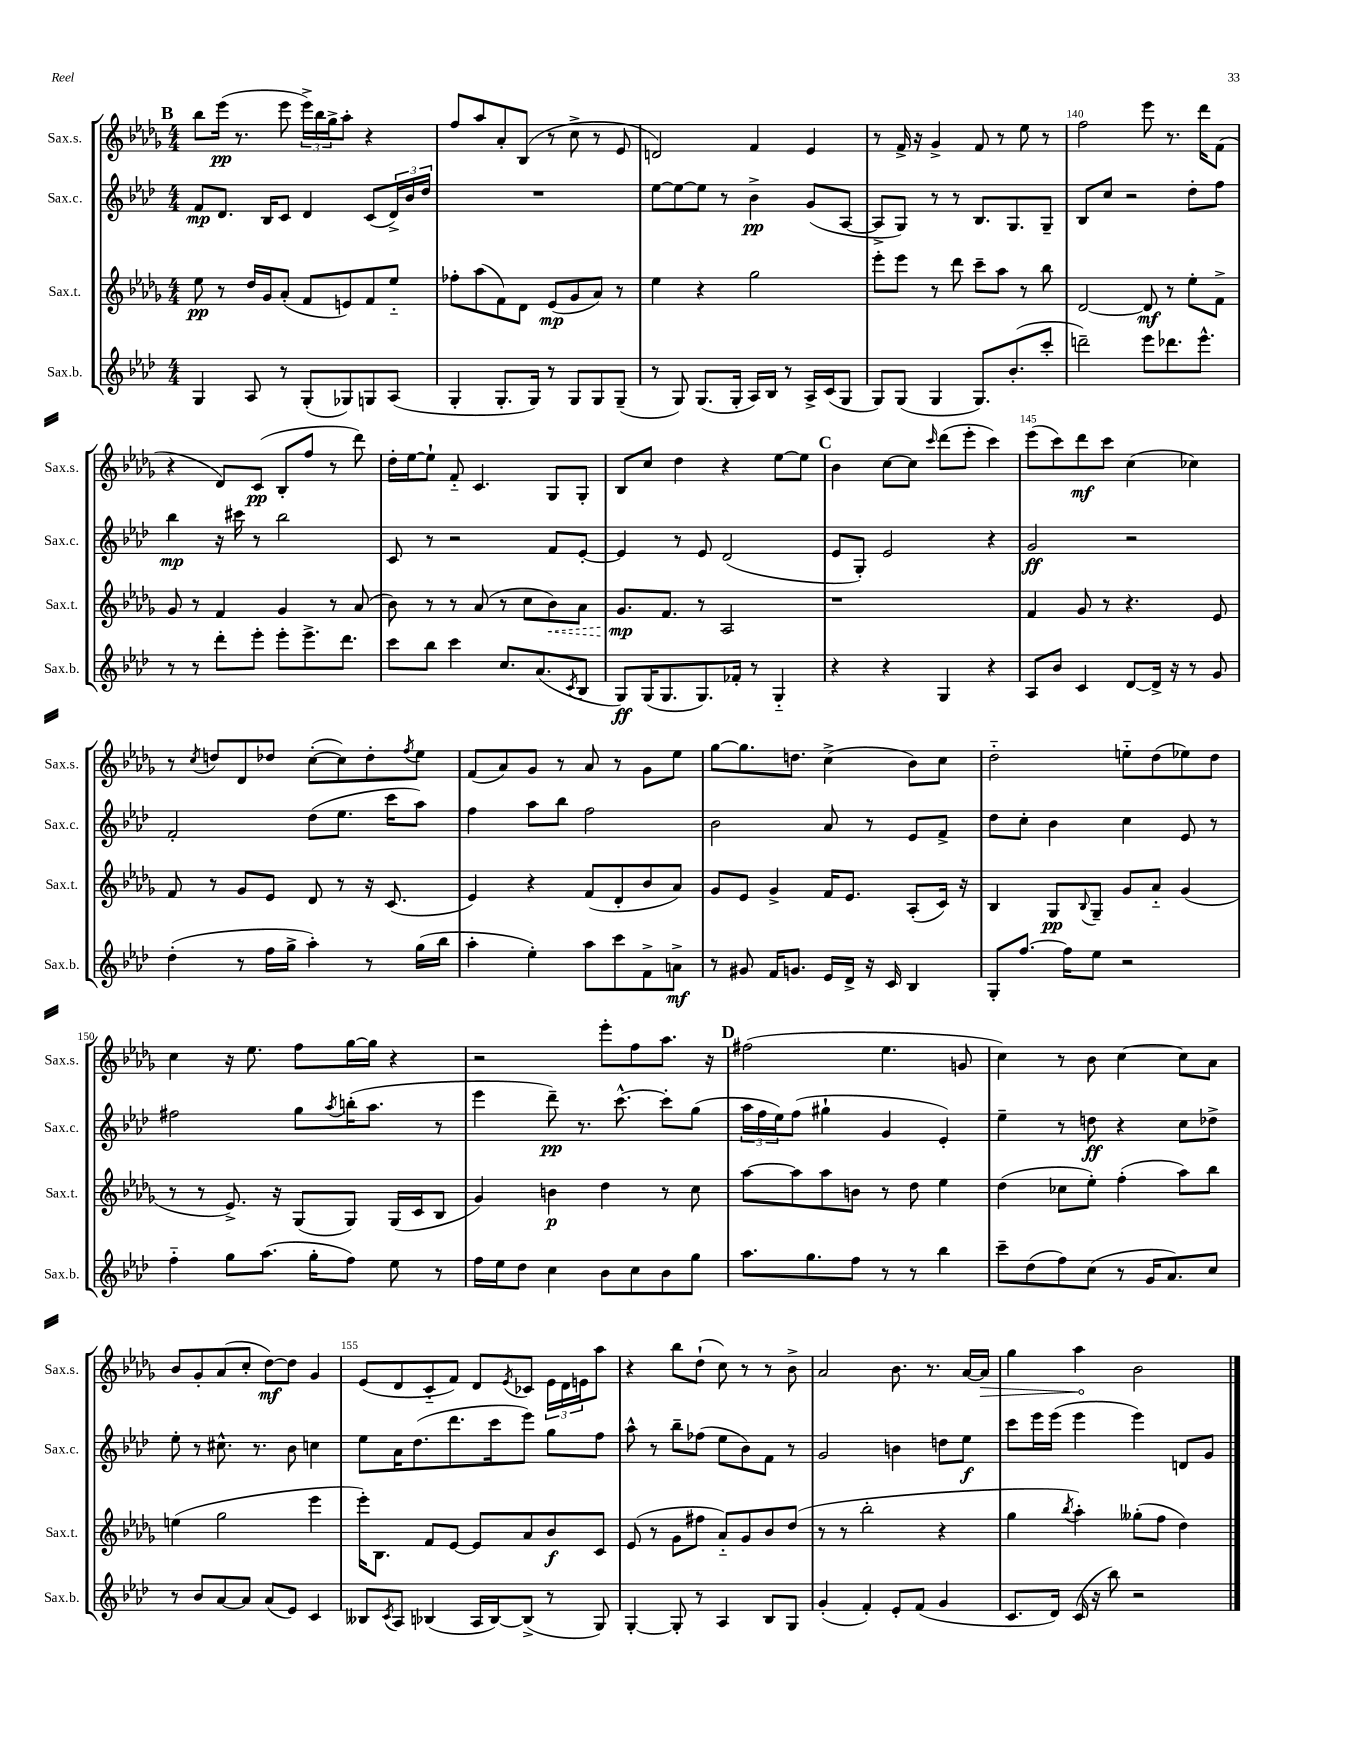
<<
\new StaffGroup <<
\new Staff = "s0" \with { instrumentName = "Sax.s." shortInstrumentName = "Sax.s." } {
    \clef treble \key des \major \numericTimeSignature \time 4/4
    \mark \markup { \bold "B" } bes''8 ees'''16\pp( r8. ees'''8 \tuplet 3/2 { ees'''16->) bes''16 ges''16-> } aes''8-. r4 |
    f''8 aes''8 aes'8-. bes8( r8 c''8-> r8 ees'8 |
    d'2) f'4 ees'4 |
    r8 f'16-> r16 ges'4-> f'8 r8 ees''8 r8 |
    f''2 ees'''8 r8. des'''16 f'8( |
    r4 des'8) c'8\pp( bes8-. f''8 r8 des'''8) |
    des''16-. ees''16~ ees''8-! f'8-_ c'4. ges8 ges8-. |
    bes8 c''8 des''4 r4 ees''8~ ees''8 |
    \mark \markup { \bold "C" } bes'4 c''8~ c''8 \grace { c'''16 } des'''8( ees'''8-. c'''4) |
    ees'''8( c'''8) des'''8\mf c'''8 c''4( ces''4) |
    r8 \acciaccatura { c''8 } d''8 des'8 des''8 c''8~-.( c''8) des''8-. \acciaccatura { f''8 } ees''8 |
    f'8( aes'8) ges'8 r8 aes'8 r8 ges'8 ees''8 |
    ges''8~ ges''8. d''8. c''4->( bes'8) c''8 |
    des''2-_ e''8-_ des''8( ees''8) des''8 |
    c''4 r16 ees''8. f''8 ges''16~ ges''16 r4 |
    r2 ees'''8-. f''8 aes''8. r16 |
    \mark \markup { \bold "D" } fis''2( ees''4. g'8 |
    c''4) r8 bes'8 c''4~ c''8 aes'8 |
    bes'8 ges'8-. aes'8( c''8-. des''8~\mf) des''8 ges'4 |
    ees'8( des'8 c'8-_ f'8) des'8 \acciaccatura { ees'8 } ces'8 \tuplet 3/2 { ees'16 des'16 e'16 } aes''8 |
    r4 bes''8 des''8-!( c''8) r8 r8 bes'8-> |
    aes'2 bes'8. r8. aes'16~ \once \override Hairpin.circled-tip = ##t aes'16\> |
    ges''4 aes''4\! bes'2 \bar "|." |
}
\new Staff = "s1" \with { instrumentName = "Sax.c." shortInstrumentName = "Sax.c." } {
    \clef treble \key aes \major \numericTimeSignature \time 4/4
    \mark \markup { \bold "B" } f'8\mp des'8. bes16 c'8 des'4 c'8( \tuplet 3/2 { des'16->) bes'16 des''16 } |
    R1 |
    ees''8~ ees''8~ ees''8 r8 bes'4->\pp g'8( aes8~ |
    aes8-> g8) r8 r8 bes8. g8. g8-- |
    bes8 c''8 r2 des''8-. f''8 |
    bes''4\mp r16 cis'''16 r8 bes''2 |
    c'8 r8 r2 f'8 ees'8~-. |
    ees'4 r8 ees'8 des'2( |
    \mark \markup { \bold "C" } ees'8 g8-.) ees'2 r4 |
    g'2\ff r2 |
    f'2-. des''8( ees''8. c'''16 aes''8) |
    f''4 aes''8 bes''8 f''2 |
    bes'2 aes'8 r8 ees'8 f'8-> |
    des''8 c''8-. bes'4 c''4 ees'8 r8 |
    fis''2 g''8 \acciaccatura { aes''8 } b''16-.( aes''8. r8 |
    ees'''4 des'''8--\pp) r8. c'''8.~-^ c'''8-. g''8( |
    \mark \markup { \bold "D" } \tuplet 3/2 { aes''16 f''16 ees''16) } f''8( gis''4-! g'4 ees'4-.) |
    ees''4-- r8 d''8\ff r4 c''8 des''8-> |
    ees''8-. r8 cis''8.-^ r8. bes'8 c''4 |
    ees''8 aes'16 des''8.( des'''8. c'''16 ees'''8) g''8 f''8 |
    aes''8-^ r8 bes''8-- fes''8( ees''8 bes'8) f'8 r8 |
    g'2 b'4 d''8 ees''8\f |
    c'''8 ees'''16 ees'''16( ees'''4 ees'''4) d'8 g'8 \bar "|." |
}
\new Staff = "s2" \with { instrumentName = "Sax.t." shortInstrumentName = "Sax.t." } {
    \clef treble \key des \major \numericTimeSignature \time 4/4
    \mark \markup { \bold "B" } ees''8\pp r8 des''16 ges'16 aes'8-.( f'8 e'8) f'8 ees''8-_ |
    fes''8-. aes''8( f'8) des'8 ees'8\mp( ges'8 aes'8) r8 |
    ees''4 r4 ges''2 |
    ees'''8-. ees'''8 r8 des'''8 c'''8-- aes''8 r8 bes''8 |
    des'2~ des'8\mf r8 ees''8-. f'8-> |
    ges'8 r8 f'4 ges'4 r8 aes'8( |
    bes'8) r8 r8 aes'8( r8 c''8 \once \override Hairpin.style = #'dashed-line bes'8\<) aes'8 |
    ges'8.\mp\! f'8. r8 aes2 |
    \mark \markup { \bold "C" } r1 |
    f'4 ges'8 r8 r4. ees'8 |
    f'8 r8 ges'8 ees'8 des'8 r8 r16 c'8.( |
    ees'4) r4 f'8( des'8-. bes'8 aes'8) |
    ges'8 ees'8 ges'4-> f'16 ees'8. aes8-.( c'16) r16 |
    bes4 ges8\pp \appoggiatura { bes8 } ges8-- ges'8 aes'8-_ ges'4( |
    r8 r8 ees'8.->) r16 ges8( ges8) ges16( c'16 bes8 |
    ges'4) b'4\p des''4 r8 c''8 |
    \mark \markup { \bold "D" } aes''8~ aes''8 aes''8 b'8 r8 des''8 ees''4 |
    des''4( ces''8 ees''8-.) f''4-.( aes''8) bes''8 |
    e''4( ges''2 ees'''4 |
    ees'''16-.) bes8. f'8 ees'8~ ees'8 aes'8 bes'8\f c'8 |
    ees'8( r8 ges'8 fis''8 aes'8-_) ges'8 bes'8 des''8( |
    r8 r8 bes''2-. r4 |
    ges''4 \acciaccatura { bes''8 } aes''4-.) geses''8-.( f''8 des''4) \bar "|." |
}
\new Staff = "s3" \with { instrumentName = "Sax.b." shortInstrumentName = "Sax.b." } {
    \clef treble \key aes \major \numericTimeSignature \time 4/4
    \mark \markup { \bold "B" } g4 aes8 r8 g8-.( ges8) g8 aes8( |
    g4-. g8.-. g16) r8 g8 g8 g8--( |
    r8 g8) g8.( g16-. aes16) bes16 r8 aes16-> c'16( g8 |
    g8) g8( g4 g8.) bes'8.-.( c'''8-. |
    d'''2--) ees'''8 des'''8. ees'''8.-^ |
    r8 r8 des'''8-. ees'''8-. ees'''8-. ees'''8.-> des'''8. |
    c'''8 bes''8 c'''4 c''8. aes'8.( \acciaccatura { c'8 } bes8 |
    g8\ff) g16( g8. g8.) fes'16-. r8 g4-_ |
    \mark \markup { \bold "C" } r4 r4 g4 r4 |
    aes8 bes'8 c'4 des'8~ des'16-> r16 r8 g'8 |
    des''4-.( r8 f''16 g''16-> aes''4-.) r8 g''16( bes''16 |
    aes''4-. ees''4-.) aes''8 c'''8 f'8-> a'8->\mf |
    r8 gis'8 f'16 g'8. ees'16 des'16-> r16 c'16 bes4 |
    g8-. f''8.~ f''16 ees''8 r2 |
    f''4-_ g''8 aes''8.( g''16-. f''8) ees''8 r8 |
    f''16 ees''16 des''8 c''4 bes'8 c''8 bes'8 g''8 |
    \mark \markup { \bold "D" } aes''8. g''8. f''8 r8 r8 bes''4 |
    c'''8-- des''8( f''8) c''8( r8 g'16 aes'8.) c''8 |
    r8 bes'8 aes'8~ aes'8 aes'8( ees'8) c'4 |
    beses8 \acciaccatura { c'8 } aes8 bes4( aes16 bes16~) bes8->( r8 g8) |
    g4~-. g8-. r8 aes4 bes8 g8 |
    g'4-.( f'4-.) ees'8-. f'8( g'4 |
    c'8. des'16) c'16( r16 bes''8) r2 \bar "|." |
}
>>
>>
\layout { \context { \Score currentBarNumber = #136 \override BarNumber.break-visibility = ##(#f #t #t) barNumberVisibility = #(every-nth-bar-number-visible 5) } }
